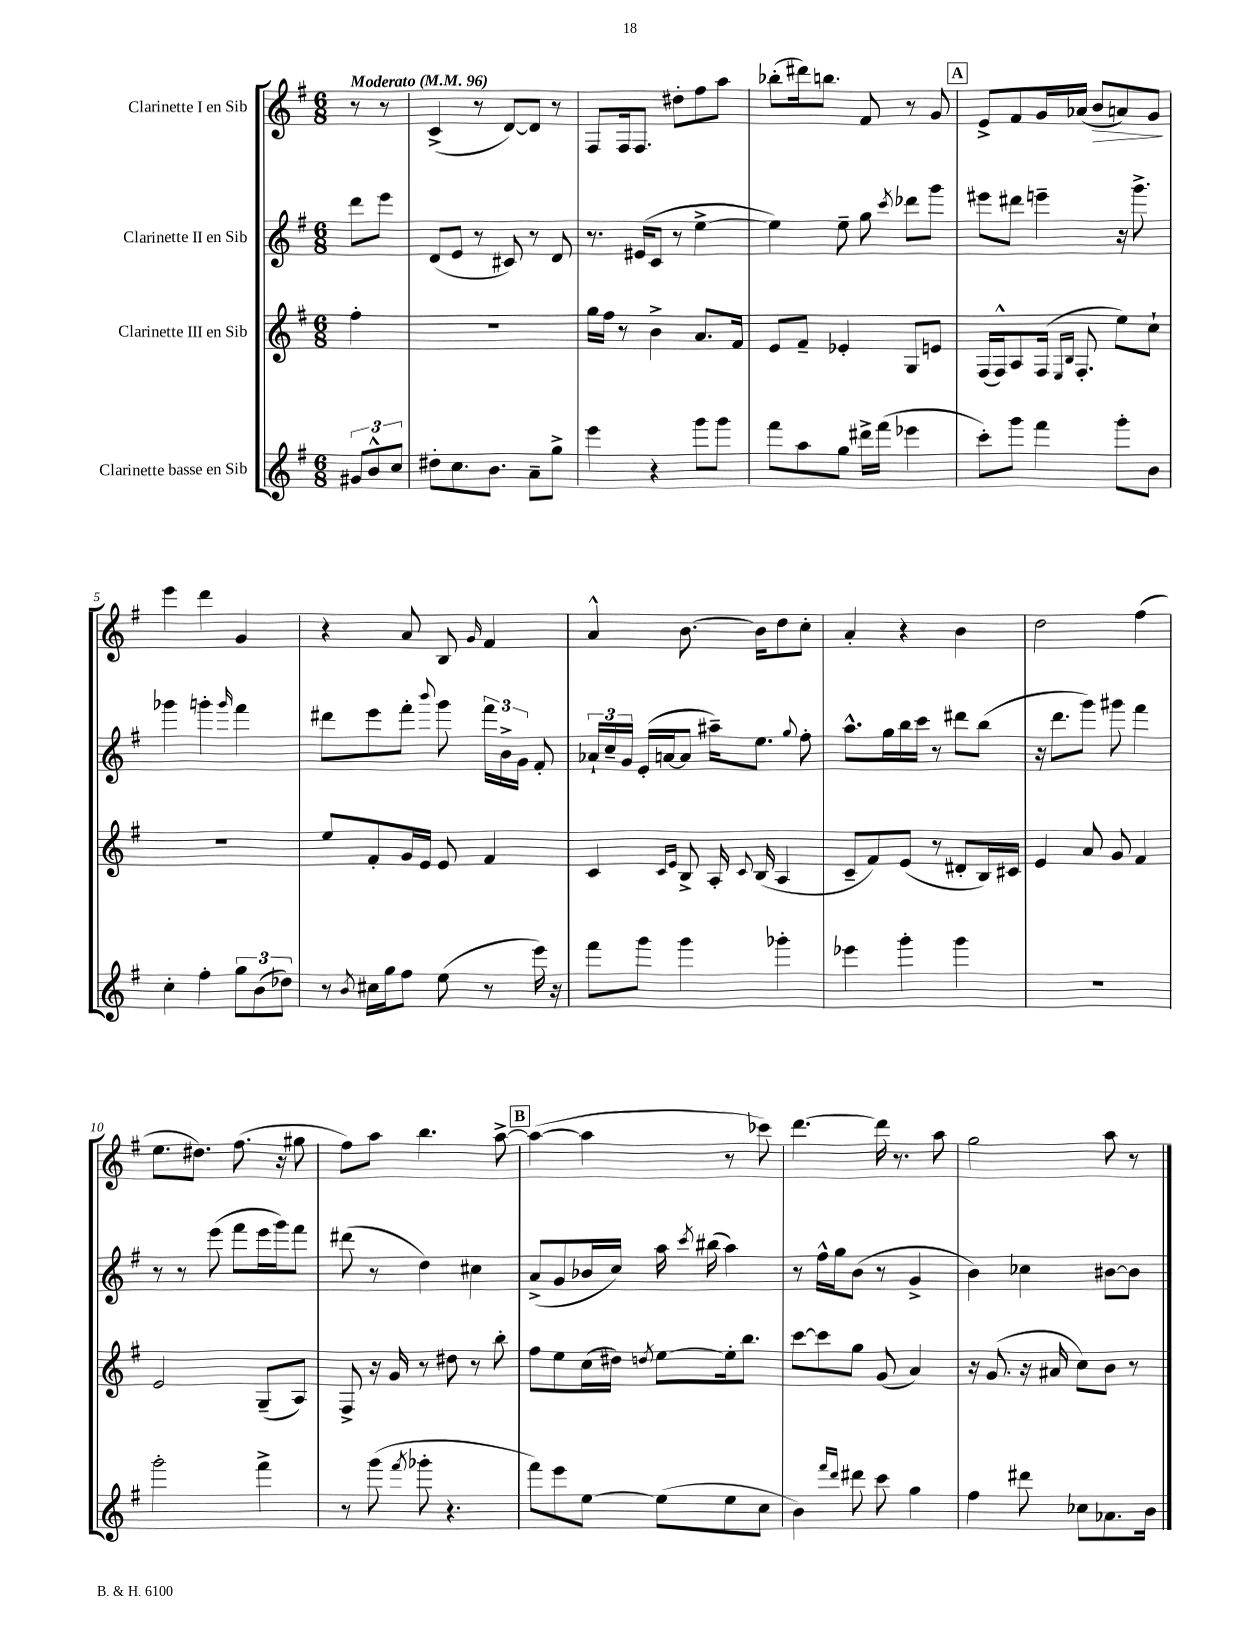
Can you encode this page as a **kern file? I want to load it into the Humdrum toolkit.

**kern	**kern	**kern	**kern	**dynam
*part4	*part3	*part2	*part1	*part1
*staff4	*staff3	*staff2	*staff1	*staff1
*I"Clarinette basse en Sib	*I"Clarinette III en Sib	*I"Clarinette II en Sib	*I"Clarinette I en Sib	*
*clefG2	*clefG2	*clefG2	*clefG2	*
*k[f#]	*k[f#]	*k[f#]	*k[f#]	*
*M6/8	*M6/8	*M6/8	*M6/8	*
*MM96	*MM96	*MM96	*MM96	*
=	=	=	=	=
!	!	!	!LO:TX:a:B:t=Moderato	!
12g#X/L	4ff#'\	8ddd\L	8r	.
12b^^/	.	.	.	.
.	.	8eee\J	8r	.
12cc/J	.	.	.	.
=1	=1	=1	=1	=1
8dd#X'\L	2.r	(8d/L	(4c^/	.
8.cc\	.	8e/J	.	.
.	.	8r	8r	.
8.b\J	.	.	.	.
.	.	8c#X/)	[8d/L)	.
8a~\L	.	8r	8d/J]	.
8gg^\J	.	8d/	8r	.
=2	=2	=2	=2	=2
4eee\	16gg\LL	8.r	8F#/L	.
.	16ff#\JJ	.	.	.
.	8r	.	16F#/k	.
.	.	(16e#X/KL	8.F#/J	.
4r	4b^\	8c/J	.	.
.	.	8r	8dd#X'\L	.
8ggg\L	8.a/L	[4ee^\	8ff#\	.
8ggg\J	.	.	8aa\J	.
.	16f#/Jk	.	.	.
=3	=3	=3	=3	=3
8fff#\L	8e/L	4ee\])	(8bb-X'\L	.
8aa\	8f#~/J	.	16ddd#X\k)	.
.	.	.	8.bbn\J	.
8gg\J	4e-X'/	8ee~\	.	.
16ddd#X^\LL	.	8gg\	8f#/	.
(16fff#\JJ	.	.	.	.
.	.	8qccc/	.	.
4eee-X\	8G/L	8ddd-X\L	8r	.
.	8en/J	8ggg\J	8g/	.
!!LO:REH:place=s1:t=A
=4	=4	=4	=4	=4
8ccc'\L)	(16F#/LL	8eee#X\L	8e^/L	.
.	16F#^^/J)	.	.	.
8ggg\J	8A/	8ddd#X\J	8f#/	.
4fff#\	(16F#/Jk	4eeen~\	16g/L	.
.	16qqE/LL	.	.	.
.	16qqB/JJ	.	.	.
.	8.F#'/	.	(16a-X/JJ	.
!	!	!	!	!LO:HP:b
.	.	.	8b/L	>
8ggg'\L	8ee\L)	16r	8an/)	.
.	.	8.ggg^\	.	.
8b\J	8cc`\J	.	8g/J	.
.	.	.	.	]
!!LO:LB:g=z
=5	=5	=5	=5	=5
4cc'\	2.r	4ggg-X\	4eee\	.
4ff#'\	.	4gggn'\	4ddd\	.
.	.	16qqggg/	.	.
12gg\L	.	4fff#\	4g/	.
(12b\	.	.	.	.
12dd-X\J)	.	.	.	.
=6	=6	=6	=6	=6
8r	8ee/L	8ddd#X\L	4r	.
8qb/	.	.	.	.
16cc#X\LL	8f#'/	8eee\	.	.
16gg\J	.	.	.	.
8ff#\J	16g/L	8fff#'\J	8a/	.
.	16e/JJ	.	.	.
.	.	8qqbbb/	.	.
(8ee\	8e/	8ggg\	8B/	.
.	.	.	16qqg/	.
8r	4f#/	24fff#\LL	4f#/	.
.	.	24b^\	.	.
.	.	24g\JJ	.	.
16eee\)	.	8f#'/	.	.
16r	.	.	.	.
=7	=7	=7	=7	=7
8fff#\L	4c/	24a-X`/LL	4a^^/	.
.	.	24cc~/	.	.
.	.	24g/JJ	.	.
8ggg\J	.	(16e'/LL	.	.
.	.	[16an/J	.	.
.	16qqc/LL	.	.	.
.	16qqe/JJ	.	.	.
4ggg\	8B^/	8a/J]	[8.b\	.
.	16A'/	16aa#X~\KL)	.	.
.	8qqc/	.	.	.
.	(16B/	8.ee\J	16b\KL]	.
4ggg-X'\	4A/	.	8dd\	.
.	.	8qqgg/	.	.
.	.	8ff#'\	8cc'\J	.
=8	=8	=8	=8	=8
4eee-X\	8c~/L	8.aa^^\L	4a'/	.
.	8f#/)	.	.	.
.	.	16gg\L	.	.
4ggg'\	(8e/J	16bb\	4r	.
.	.	16ccc\JJ	.	.
.	8r	8r	.	.
4ggg\	8d#X'/L	8ddd#X\L	4b\	.
.	16B/L)	(8bb\J	.	.
.	16c#X/JJ	.	.	.
=9	=9	=9	=9	=9
2.r	4e/	16r	2dd\	.
.	.	8.ddd\L	.	.
.	8a/	8ggg\J)	.	.
.	8g/	8ggg#X\	.	.
.	4f#/	4fff#\	(4ff#\	.
!!LO:LB:g=z
=10	=10	=10	=10	=10
2ggg'\	2e/	8r	8.ee\L	.
.	.	8r	.	.
.	.	.	8.dd#X\J)	.
.	.	(8eee\	.	.
.	.	8fff#\L	(8.ff#\	.
4fff#^\	(8G~/L	16eee\L	.	.
.	.	16ggg\J)	16r	.
.	8A/J)	8fff#\J	8gg#X\	.
=11	=11	=11	=11	=11
8r	8F#^/	(8ddd#X\	8ff#\L)	.
(8ggg\	16r	8r	8aa\J	.
.	16g/	.	.	.
8qfff#/	.	.	.	.
8ggg-X'\	8r	4dd\)	4.bb\	.
4.r	8dd#X\	.	.	.
.	8r	4cc#X\	.	.
.	8bb'\	.	[8aa^\	.
!!LO:REH:place=s1:t=B
=12	=12	=12	=12	=12
8fff#\L)	8ff#\L	(8a^/L	(4aa\_	.
8eee\	8ee\	8g/	.	.
[8ee\J	(16cc\L	16b-X/L	4aa\]	.
.	16dd#X\JJ)	16cc/JJ)	.	.
.	8qddn/	.	.	.
(8ee\L]	[8ee\L	16aa\	.	.
.	.	8qccc/	.	.
.	.	(16bb#X\	.	.
8ee\	16ee'\k]	4aa\)	8r	.
.	8.bb\J	.	.	.
8cc\J	.	.	8ccc-X\)	.
=13	=13	=13	=13	=13
4b\)	[8ccc\L	8r	[4.ddd\	.
.	8ccc\]	16ff#^^\LL	.	.
.	.	16gg\J	.	.
16qqfff#/LL	.	.	.	.
16qqddd/JJ	.	.	.	.
8ddd#X\	8gg\J	(8b\J	.	.
8ccc\	(8g/	8r	16ddd\]	.
.	.	.	8.r	.
4gg\	4a/)	4g^/	.	.
.	.	.	8aa\	.
=14	=14	=14	=14	=14
4ff#\	16r	4b\)	2gg\	.
.	(8.g/	.	.	.
8ddd#X\	16r	4cc-X\	.	.
.	16a#X/	.	.	.
8cc-X\L	8cc\L)	.	.	.
8.a-X\	8b\J	[8b#X\L	8aa\	.
.	8r	8b#\J]	8r	.
16b\Jk	.	.	.	.
==	==	==	==	==
*-	*-	*-	*-	*-
